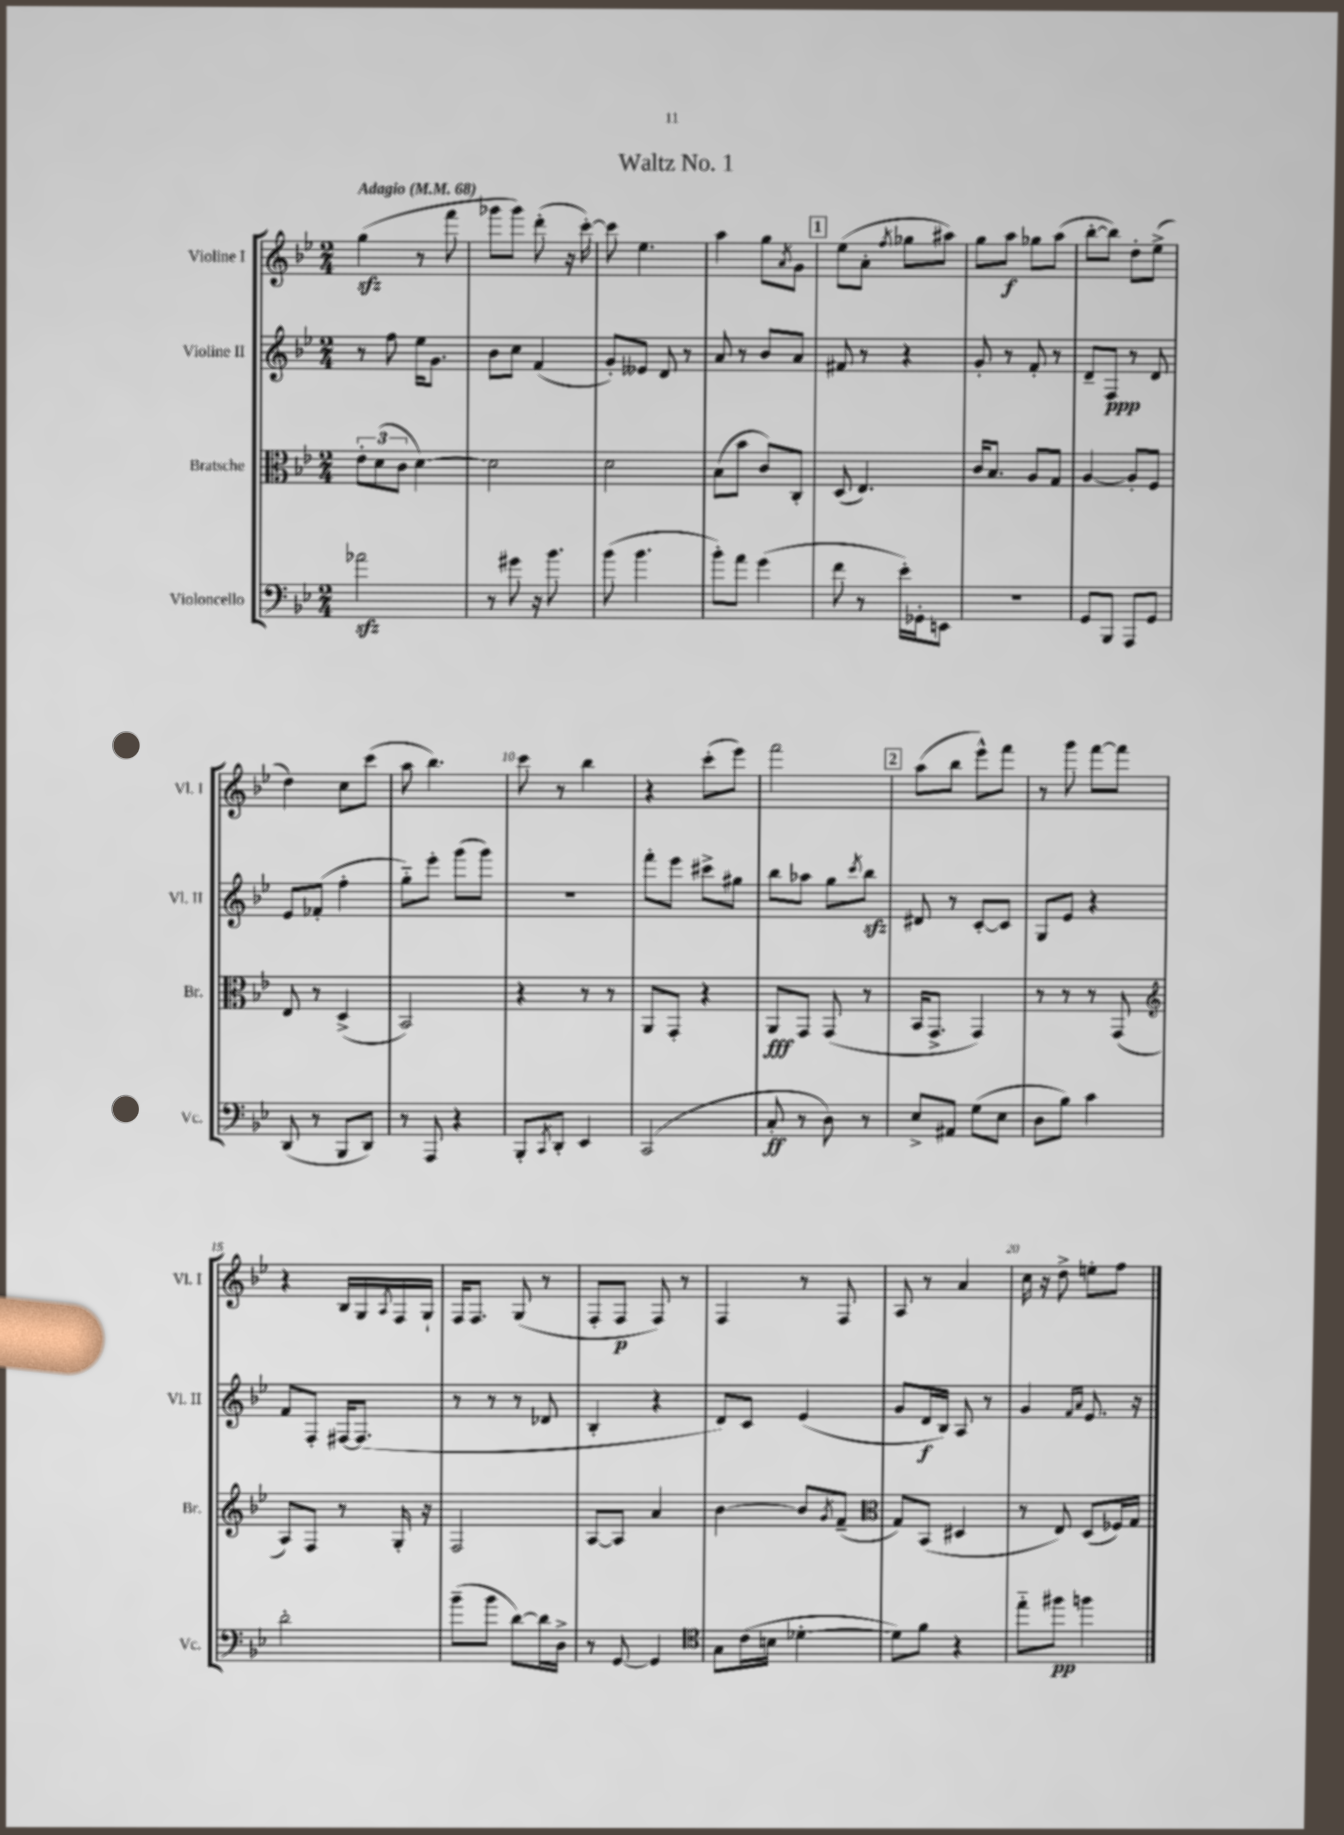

**kern	**kern	**kern	**kern
*staff4	*staff3	*staff2	*staff1
*clefF4	*clefC3	*clefG2	*clefG2
*k[b-e-]	*k[b-e-]	*k[b-e-]	*k[b-e-]
*M2/4	*M2/4	*M2/4	*M2/4
*MM68	*MM68	*MM68	*MM68
2a-\	12e-'\L	8r	(4gg\
.	(12d\	.	.
.	.	8ff\	.
.	12c\J	.	.
.	[4d\)	16ee-\LK	8r
.	.	8.g\J	.
.	.	.	8fff\
=	=	=	=
8r	2d\]	8b-\L	8ggg-\L
8g#\	.	8cc\J	8ggg-\J)
16r	.	(4f/	(8ddd'\
8.b-\	.	.	.
.	.	.	16r
.	.	.	[16ccc'\)
=	=	=	=
(8b-\	2d\	8g'/L)	8ccc\]
4.b-\	.	8e--/J	4.ee-\
.	.	8d/	.
.	.	8r	.
=	=	=	=
8b-'\L)	(8B-\L	8a/	4aa\
8a\J	8b-\J	8r	.
(4g\	8c/L)	8b-/L	8gg\L
.	.	.	8qa/
.	8C'/J	8a/J	8g\J
=	=	=	=
8f\	(8D/	8f#/	(8ee-\L
8r	4.E-/)	8r	8a'\J
.	.	.	8qff/
16e-'\LL)	.	4r	8gg-\L
16GG-'\J	.	.	.
8EE\J	.	.	8aa#\J)
=	=	=	=
2r	16c/LK	8g'/	8gg\L
.	8.B-/J	.	.
.	.	8r	8aa\J
.	8A/L	8f'/	8gg-\L
.	8G/J	8r	(8aa\J
=	=	=	=
8GG/L	[4A/	8d~/L	[8bb-'\L
8BBB-/J	.	8F/J	8bb-\]J)
8AAA/L	8A'/]L	8r	8dd'\L
8GG/J	8F/J	8d/	(8ee-^\J
=	=	=	=
(8DD/	8E-/	8e-/L	4dd\)
8r	8r	(8f-'/J	.
8BBB-/L	(4D^/	4ff'\	8cc\L
8DD/J)	.	.	(8ccc\J
=	=	=	=
8r	2BB-/)	8gg'~\L)	8aa\
8AAA/	.	8eee-'\J	4.bb-\)
4r	.	(8ggg\L	.
.	.	8ggg\J)	.
=	=	=	=
8BBB-'/L	4r	2r	8ccc\
8qCC/	.	.	.
8DD'/J	.	.	8r
4EE-/	8r	.	4bb-\
.	8r	.	.
=	=	=	=
(2CC/	8AA/L	8fff'\L	4r
.	8GG'/J	8eee-\J	.
.	4r	8ccc#^\L	(8ccc'\L
.	.	8gg#\J	8eee-\J)
=	=	=	=
8C'/	8AA/L	8bb-\L	2fff\
8r	8GG/J	8aa-\J	.
8D\)	(8GG/	8gg\L	.
.	.	8qccc/	.
8r	8r	8bb-\J	.
=	=	=	=
8E-^/L	16BB-/LK	8d#/	(8aa\L
.	8.GG^/J	.	.
8AA#/J	.	8r	8bb-\J
(8G\L	4GG/)	[8c'/L	8eee-^^\L)
8E-\J	.	8c/]J	8fff\J
=	=	=	=
8D\L	8r	8G/L	8r
8B-\J)	8r	8e-/J	8ggg\
4c\	8r	4r	[8fff\L
.	(8GG/	.	8fff\]J
=	=	=	=
*	*clefG2	*	*
2d'\	8A/L)	8f/L	4r
.	8F/J	8F'/J	.
.	8r	[16F#/LK	16B-/LL
.	.	(8.F#/]J	16G/
.	.	.	8qA/
.	16G'/	.	16F/
.	16r	.	16G`/JJ
=	=	=	=
(8b-~\L	2F/	8r	16F/LK
.	.	.	8.F/J
8b-\J	.	8r	.
[8d\L)	.	8r	(8G/
16d\]L	.	8d-/	8r
16D^\JJ	.	.	.
=	=	=	=
8r	[8A/L	4B-'/	8F'/L
[8GG/	8A/]J	.	8F/J
4GG/]	4a/	4r	8F/)
.	.	.	8r
=	=	=	=
*clefC4	*	*	*
8G\L	[4b-\	8d/L)	4F/
(16c\L	.	8c/J	.
16B\JJ	.	.	.
[4d-'\	8b-/]L	(4e-/	8r
.	8qg/	.	.
.	(8f~/J	.	8F/
=	=	=	=
*	*clefC3	*	*
8d-\]L)	8G/L)	8g/L	8A/
8f\J	(8BB-/J	16d/L	8r
.	.	16B-/JJ)	.
4r	4D#/	8A/	4a/
.	.	8r	.
=	=	=	=
8ee-'~\L	8r	4g/	16cc\
.	.	.	16r
8ff#\J	8E-/)	.	8dd^\
.	.	16qqf/LL	.
.	.	16qqa/JJ	.
4ff\	(8D/L	8.e-/	8ee'\L
.	16F-/L)	.	8ff\J
.	16G/JJ	16r	.
==	==	==	==
*-	*-	*-	*-
